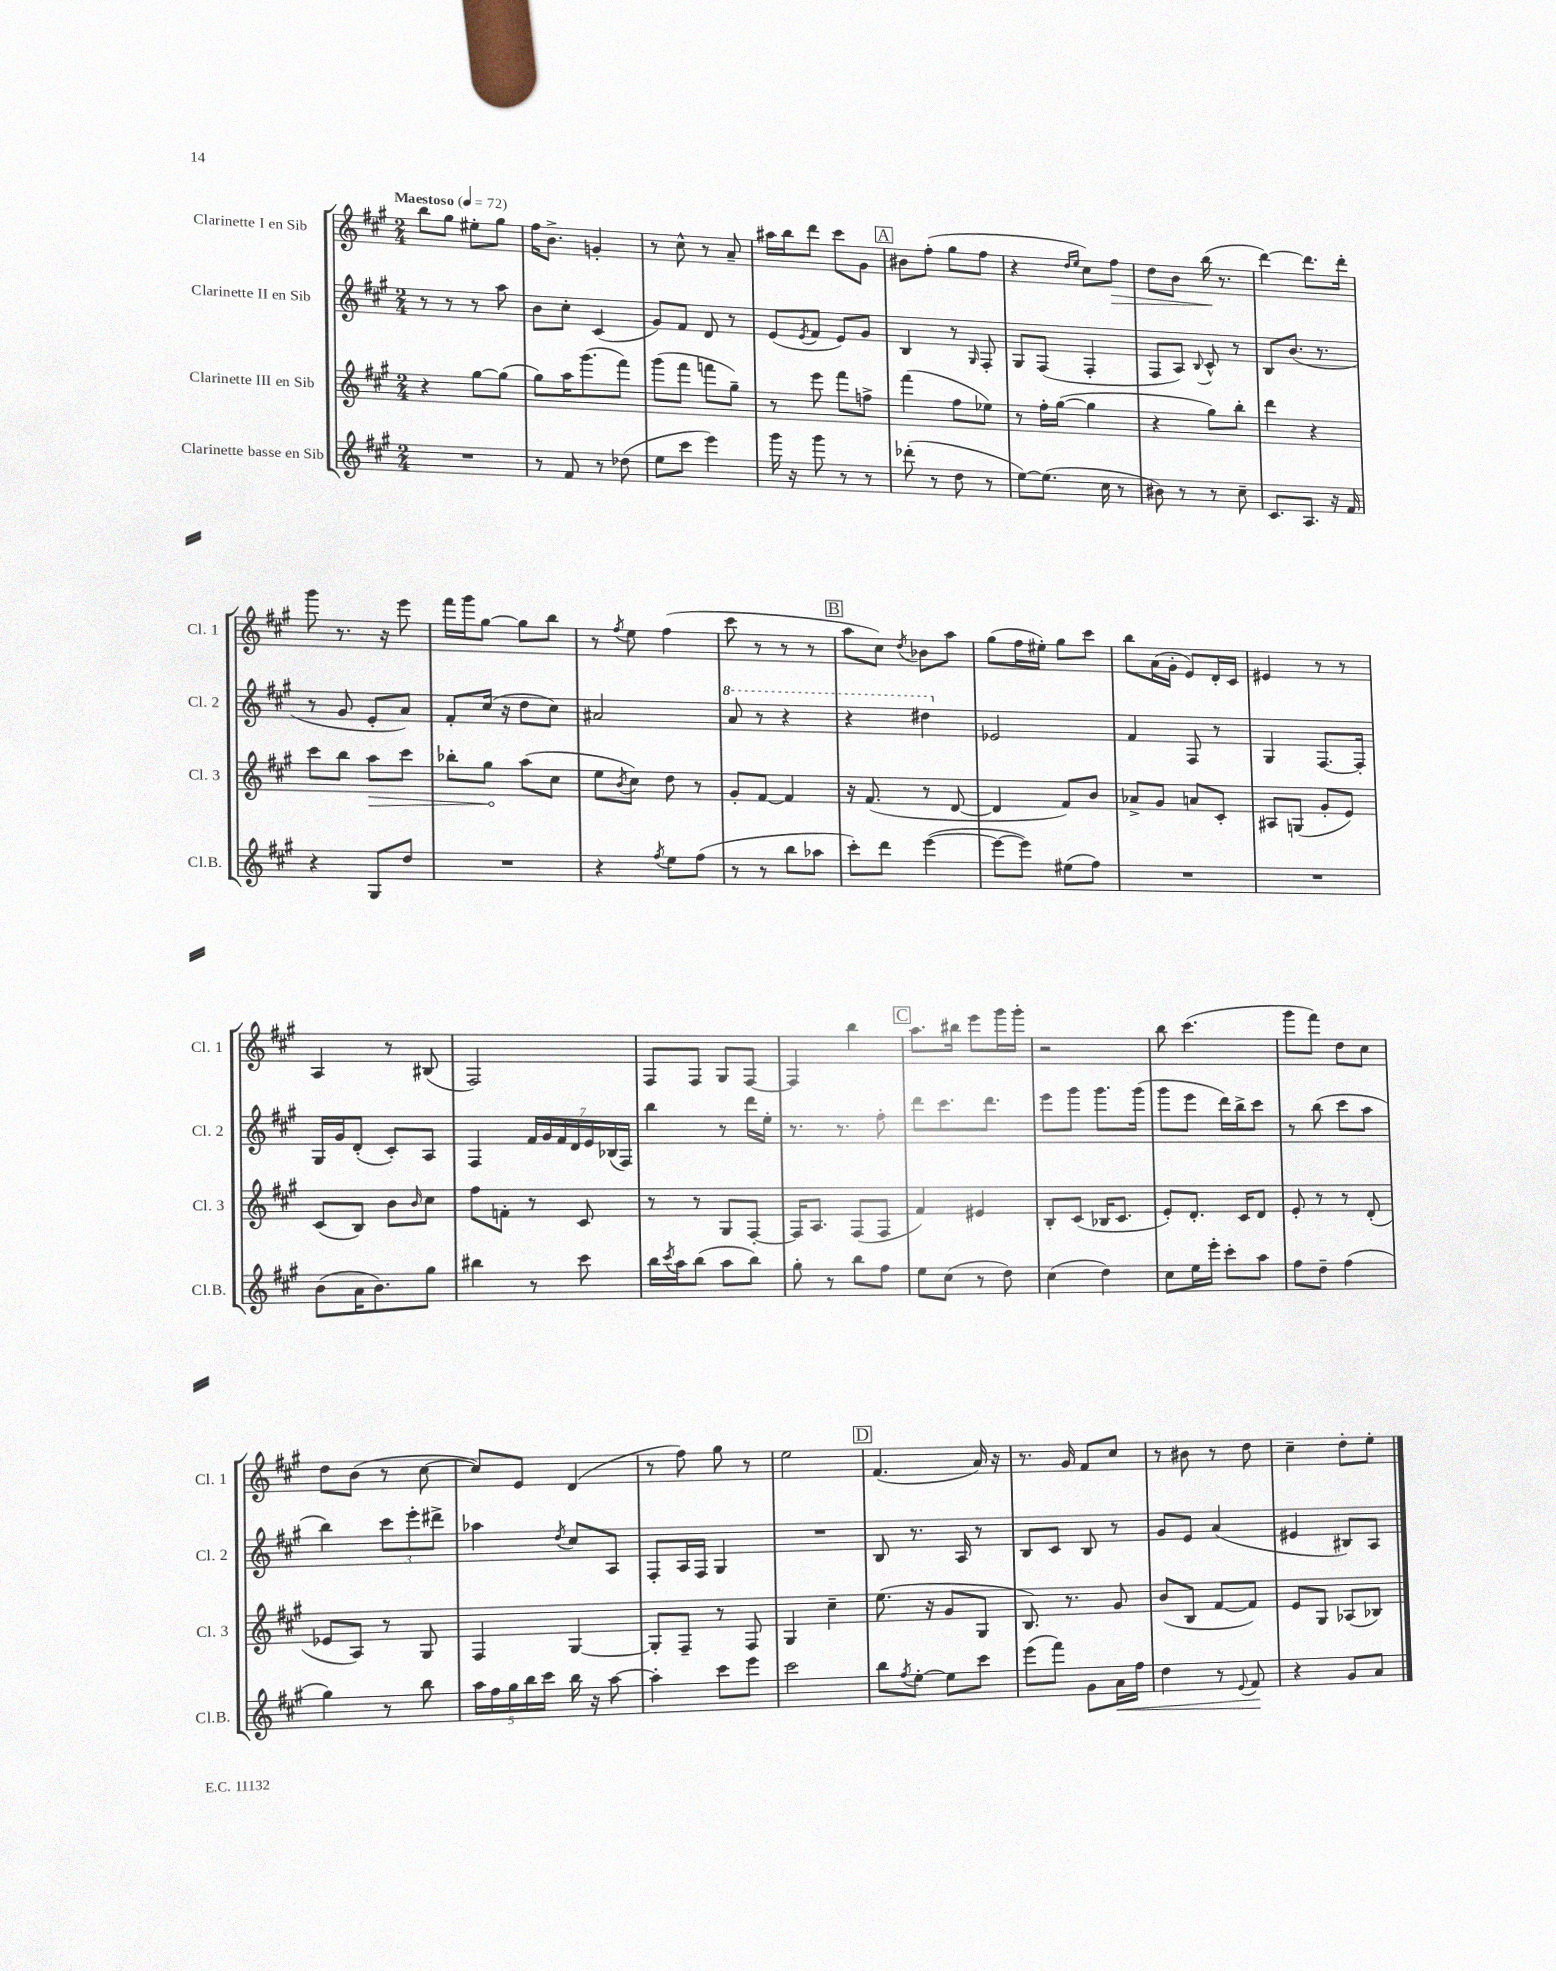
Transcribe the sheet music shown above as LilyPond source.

<<
\new StaffGroup <<
\new Staff = "s0" \with { instrumentName = "Clarinette I en Sib" shortInstrumentName = "Cl. 1" } {
    \clef treble \key a \major \numericTimeSignature \time 2/4 \tempo "Maestoso" 4 = 72
    b''8 gis''8 eis''8-. gis''8 |
    fis''16 b'8.-> g'4-. |
    r8 cis''8-^ r8 a'8-- |
    ais''16 b''16 d'''8 cis'''8 gis'8 |
    \mark \markup { \box "A" } bis'8 fis''8-.( gis''8 fis''8 |
    r4 \grace { d''16 e''16 } cis''8) fis''8\> |
    d''8 b'8 b''16\!( r8. |
    d'''4~) d'''8. d'''16-. |
    gis'''8 r8. r16 e'''8 |
    fis'''16 gis'''16 gis''8~ gis''8 b''8 |
    r8 \acciaccatura { fis''8 } e''8 fis''4( |
    cis'''8 r8 r8 r8 |
    \mark \markup { \box "B" } a''8 cis''8) \acciaccatura { d''8 } bes'8 a''8 |
    gis''8( fis''16 eis''16-.) gis''8 cis'''8 |
    b''8 a'16( gis'16-. e'8) d'16-. cis'16 |
    eis'4 r8 r8 |
    a4 r8 bis8( |
    fis2) |
    fis8 fis8 gis8 fis8~ |
    fis4 b''4 |
    \mark \markup { \box "C" } a''8. bis''16 e'''8 gis'''16 gis'''16-. |
    r2 |
    b''8 cis'''4.( |
    gis'''8 fis'''8) d''8 cis''8 |
    d''8 b'8( r8 cis''8~ |
    cis''8) e'8 d'4( |
    r8 fis''8) gis''8 r8 |
    e''2 |
    \mark \markup { \box "D" } fis'4.( a'16) r16 |
    r8. gis'16 fis'8 cis''8 |
    r8 bis'8 r8 d''8 |
    cis''4-- d''8-. e''8-. \bar "|." |
}
\new Staff = "s1" \with { instrumentName = "Clarinette II en Sib" shortInstrumentName = "Cl. 2" } {
    \clef treble \key a \major \numericTimeSignature \time 2/4
    r8 r8 r8 a''8 |
    b'8 cis''8-. cis'4( |
    gis'8) fis'8 d'8 r8 |
    e'8( \acciaccatura { e'8 } fis'8 e'8) gis'8 |
    \mark \markup { \box "A" } b4 r8 \grace { gis16 } fis8-. |
    gis8 fis8( fis4-. |
    fis8 a8) \appoggiatura { b8 } cis'8-^ r8 |
    b8 b'8.( r8. |
    r8 gis'8 e'8-. a'8) |
    fis'8-. cis''16( r16 d''8 cis''8) |
    ais'2 |
    \ottava #1 a''8 r8 r4 |
    \mark \markup { \box "B" } r4 dis'''4 \ottava #0 |
    ees'2 |
    fis'4 fis8 r8 |
    gis4 fis8.~ fis16-. |
    gis16 gis'16 d'8-.( cis'8-.) a8 |
    fis4 \tuplet 7/4 { fis'16 gis'16 fis'16 d'16 e'16 bes16( fis16) } |
    b''4 r8 d'''16 e''16-. |
    r8. r8. fis''8-. |
    \mark \markup { \box "C" } d'''8 cis'''8. d'''8. |
    e'''8 gis'''8 gis'''8. gis'''16( |
    gis'''8 e'''8 d'''16) b''16-> cis'''8 |
    r8 b''8( cis'''8 a''8 |
    b''4) \tuplet 3/2 { cis'''8 e'''8-. dis'''8-> } |
    aes''4 \acciaccatura { d''8 } cis''8 a8 |
    fis8-. a16 fis16 gis4 |
    R2 |
    \mark \markup { \box "D" } b8 r8. a16 r8 |
    b8 cis'8 b8 r8 |
    gis'8 e'8 a'4( |
    eis'4 bis8) a8 \bar "|." |
}
\new Staff = "s2" \with { instrumentName = "Clarinette III en Sib" shortInstrumentName = "Cl. 3" } {
    \clef treble \key a \major \numericTimeSignature \time 2/4
    r4 gis''8~ gis''8( |
    gis''8) a''16 gis'''8.( fis'''8) |
    gis'''8( fis'''8 f'''8 gis''8--) |
    r8 e'''8 fis'''8 f''8-> |
    \mark \markup { \box "A" } fis'''4( fis''8 ees''8) |
    r8 fis''16-. gis''16~( gis''4 |
    r4 gis''8) b''8-. |
    d'''4 r4 |
    cis'''8 b''8 \once \override Hairpin.circled-tip = ##t a''8\> cis'''8 |
    bes''8-. gis''8\! a''8( cis''8 |
    e''8 \acciaccatura { b'8 } cis''8) d''8 r8 |
    gis'8-. fis'8~ fis'4 |
    \mark \markup { \box "B" } r16 fis'8.( r8 d'8~ |
    d'4 fis'8) b'8 |
    aes'8-> gis'8 a'8 cis'8-. |
    ais8 g8( gis'8-. e'8) |
    cis'8( b8) b'8 \grace { b'16 } cis''8 |
    fis''8 f'8-. r8 cis'8 |
    r8 r8 gis8 fis8~-. |
    fis16 a8. fis8( fis8 |
    \mark \markup { \box "C" } fis'4) eis'4 |
    b8-. cis'8( bes16 cis'8. |
    e'8-.) d'8.-. cis'16 d'8 |
    e'8-. r8 r8 d'8-.( |
    ees'8 a8) r8 gis8 |
    fis4 gis4~ |
    gis8-. fis8-- r8 fis8 |
    gis4 cis''4-- |
    \mark \markup { \box "D" } e''8.( r16 gis'8 gis8 |
    b8.) r8. gis'8 |
    b'8( b8 fis'8~ fis'8) |
    e'8 gis8 aes8( bes8) \bar "|." |
}
\new Staff = "s3" \with { instrumentName = "Clarinette basse en Sib" shortInstrumentName = "Cl.B." } {
    \clef treble \key a \major \numericTimeSignature \time 2/4
    R2 |
    r8 fis'8 r8 des''8( |
    e''8 cis'''8 e'''4) |
    gis'''16 r16 gis'''8 r8 r8 |
    \mark \markup { \box "A" } des'''8-.( r8 d''8 r8 |
    e''8~) e''8.( cis''16 r8 |
    bis'8) r8 r8 cis''8-- |
    cis'8. a8. r16 fis'16 |
    r4 gis8 d''8 |
    R2 |
    r4 \acciaccatura { fis''8 } e''8 fis''8( |
    r8 r8 b''8 aes''8 |
    \mark \markup { \box "B" } cis'''8-.) d'''8 e'''4~( |
    e'''8~ e'''8) eis''8( fis''8) |
    R2 |
    R2 |
    b'8( a'16 b'8.) gis''8 |
    bis''4 r8 cis'''8 |
    b''16 \acciaccatura { cis'''8 } a''16 b''8( a''8 b''8) |
    gis''8-. r8 b''8 fis''8 |
    \mark \markup { \box "C" } e''8 cis''8( r8 d''8) |
    cis''4( d''4) |
    cis''8 e''16 e'''16-. cis'''8-. a''8 |
    fis''8 d''8-- fis''4( |
    gis''4) r8 b''8 |
    \tuplet 5/4 { a''16 fis''16 gis''16 b''16 cis'''16 } b''16 r16 a''8~ |
    a''4-. cis'''8 e'''8 |
    cis'''2 |
    \mark \markup { \box "D" } b''8 \acciaccatura { fis''8 } e''8~-. e''8 cis'''8 |
    e'''8( fis'''8) gis'8 a'16\< fis''16 |
    d''4 r8 \appoggiatura { e'8 } fis'8\! |
    r4 gis'8 a'8 \bar "|." |
}
>>
>>
\layout { \context { \Score \remove "Bar_number_engraver" } }
